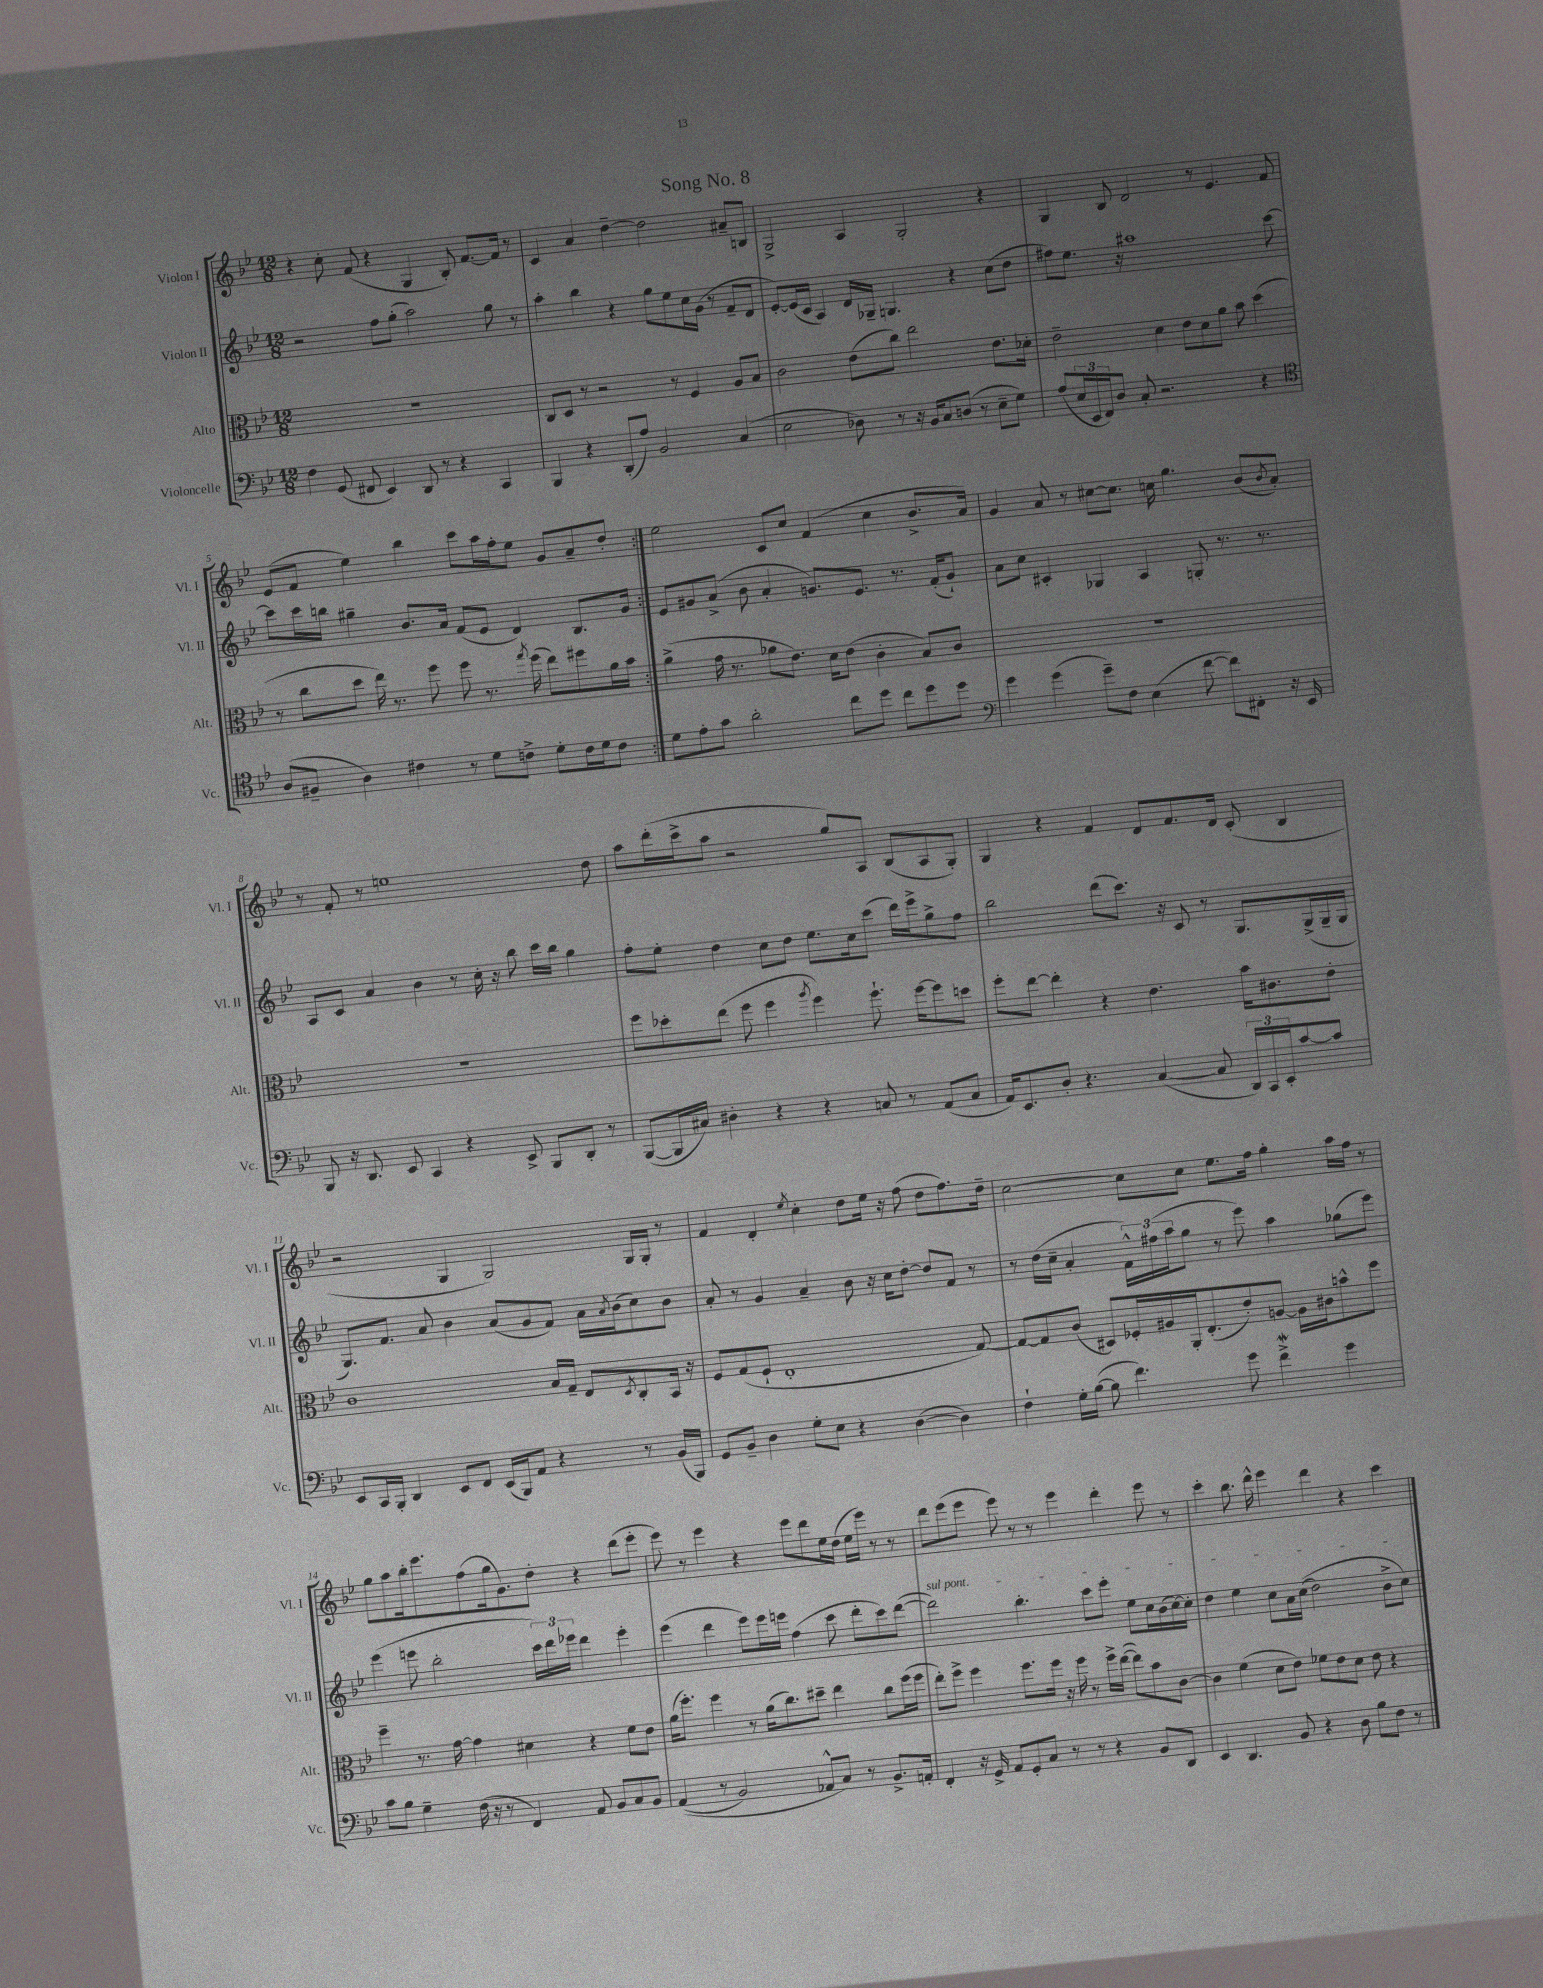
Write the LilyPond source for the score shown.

\header { title = "Song No. 8" }
<<
\new StaffGroup <<
\new Staff = "s0" \with { instrumentName = "Violon I" shortInstrumentName = "Vl. I" } {
    \clef treble \key bes \major \numericTimeSignature \time 12/8
    \repeat volta 2 { r4 c''8-. f'8( r4 g4 bes8-.) f'8.~ f'16 r8 |
    c'4 a'4 d''4~-- d''2 ais'8-- b8 |
    g2-> a4 g2-. r4 |
    g4 bes8 d'2 r8 ees'4. f'8 |
    ees'8( f'8 ees''4) bes''4 c'''8 a''16 f''16-. ees''8 g'8 a'8-- d''8-. | }
    ees''2 c'8 c''8 f'4( c''4 bes'8.-> a'16) |
    g'4 a'8 r8 cis''8~ cis''8. c''16 g''4. bes'8( \acciaccatura { bes'8 } a'8-.) |
    r8 f'8-. r8 e''1 d''8 |
    a''8 d'''16-.( c'''16-> a''8 r2 g''8) a8 bes8( a8 g8-.) |
    g4 r4 f'4 d'8 f'8. d'16 c'8-.( bes4 |
    r2 g4 g2) g16 g16-. r8 |
    f'4 d'4-. \acciaccatura { ees''8 } c''4-. d''8 ees''16 r16 f''8( d''8 f''8.) d''16-- |
    c''2~ c''8 c''8 ees''8. f''16 g''4-. a''16 f''16 r8 |
    g''8 a''8 bes''16-. ees'''8. f''8( g''16 g'8.) d''8-. r4 d'''8( ees'''8-. |
    ees'''8) r8 ees'''4 r4 ees'''8 d'''8 ees''16 d''16( ees''16 ees'''16) r8 r8 |
    d'''8 ees'''8( ees'''8 ees'''8) r8 r8 ees'''4 d'''4-. ees'''8 r8 |
    c'''4-. bes''8. d'''16-^ ees'''4 d'''4 r4 c'''4 \bar "|." |
}
\new Staff = "s1" \with { instrumentName = "Violon II" shortInstrumentName = "Vl. II" } {
    \clef treble \key bes \major \numericTimeSignature \time 12/8
    \repeat volta 2 { r2 f''8 g''8-.( a''2) g''8 r8 |
    a''4-. bes''4 r4 g''8 ees''8 c''16 g'16( r8 f'8-- d'8 |
    ees'8~-.) ees'16( c'16 a4) d'16 ges16-- g4. r4 c''8( d''8 |
    fis''8) ees''8. r16 ais''1 c'''8~ |
    c'''8 c'''16 b''16 gis''4-- bes'8. a'16 f'8( ees'8 d'4) bes8. g'16 | }
    ees'8 gis'8 a'8->( bes'8 a'4-. g'8.) ees'8. r8. f'16-.( g'8-!) |
    a'8 c''8 cis'4-. ges4 a4 g8-. r8. r8. |
    a8 c'8 a'4 bes'4 r8 c''16-. r16 bes''8 c'''16 bes''16 g''4 |
    f''8-. ees''8-. d''4 c''8 d''8 ees''8. c''16 c'''8( d'''16) ees'''16-> g''8-> f''8 |
    bes''2 d'''8( c'''8.) r16 c'8 r8 g8. g16->( g16-- g16 |
    g8.) f'8. a'8 bes'4 a'8( g'8 f'8) a'16 \acciaccatura { a'8 } bes'16( c''8) bes'8 |
    a'8-. r8 g'4 a'4-- bes'8 r16 c''16 d''8~-. d''8 f'8 r8 |
    r8 d''16( c''16-- a'4-. \tuplet 3/2 { f'16-^) fis''16( a''16 } g''8 r8 ees'''8) a''4 ges''8( ees'''8) |
    ees'''4( e'''8 bes''2-. \tuplet 3/2 { c'''16) d'''16 ees'''16 } d'''4 ees'''4-. |
    ees'''4( d'''4 ees'''8) ees'''16 e'''16 f''4( c'''8 d'''8-. c'''8) d'''8~( |
    \once \override TextSpanner.bound-details.left.text = \markup { \italic "sul pont." } d'''2\startTextSpan) bes''4.-. c'''8 ees'''8-. ees''8 c''16 bes'16( c''16~) c''16-. |
    d''4 ees''4 c''8 a'16 c''16(\( d''2) bes'8-> c''8\stopTextSpan\) \bar "|." |
}
\new Staff = "s2" \with { instrumentName = "Alto" shortInstrumentName = "Alt." } {
    \clef alto \key bes \major \numericTimeSignature \time 12/8
    \repeat volta 2 { R1. |
    c8 d8 r8 r2 r8 f4 a8 bes8 |
    c'2 ees'8( c''8) ees''2 ees'8. des'16-. |
    ees'2-- d'4 ees'8 d'8 a'8 bes'8 d''4( |
    r8 c''8 d''8 ees''16) r8. f''8 f''8 r8. \acciaccatura { g''8 } f''16( ees''8) fis''8 a'16 bes'16 | }
    a'4->( g'16 r8. aes'8 ees'8.) d'16 ees'8( c'4-. bes8) c'8 |
    R1. |
    R1. |
    f''8 des''8-. ees''8( f''8 f''4 \acciaccatura { a''8 } f''4) f''8.-! f''16~ f''8 d''8 |
    f''8-. ees''8~ ees''4-. r4 ees'4. bes'16 cis'8. ees'8-. |
    c'1 bes16 g16-- ees8 \acciaccatura { d8 } c8-. bes,16 r16 |
    f8 g8( f8-! ees1-. g8~) |
    g8~ g8 c'8( dis8) fes16-. ais16 a,16-. ees8.-.( ees'8-.) a8~ a16 cis'16 b'8-^ f''8 |
    f''4-- r8. g'16~ g'4 dis'4 r4 f'8 ees'8 |
    a'16( f''8.-.) f''4 r8 a'16( c''8.) dis''8-- ees''4 c''8 f''16( f''16 |
    ees''8-.) f''8-> f''4 f''8. f''16 r16 f''16 r8 f''16-> ees''16~( ees''8) bes'8 c'8~ |
    c'4 f'4( d'8 ees'8) fes'8 ees'8 d'8 ees'8 r4 \bar "|." |
}
\new Staff = "s3" \with { instrumentName = "Violoncelle" shortInstrumentName = "Vc." } {
    \clef bass \key bes \major \numericTimeSignature \time 12/8
    \repeat volta 2 { f4 g,8( fis,8 ees,4) d,8 r8 r4 c,4 |
    bes,,4 r4 d,8-.( a8) bes,2 c4( |
    ees2 des8) r8 r16 bes,16 c8 d8( r8 ees8-- g8) |
    a8( \tuplet 3/2 { ees16 ees,16 f,16) } d8 c8-. r2. r4 |
    \clef tenor a8( fis8-- a4) cis'4 r8 d'8 c'8-> d'8-. c'16 d'16 c'8 | }
    d'8 ees'8-. g'8 a'2-. c''8 d''8 c''8 d''8 d''8 |
    \clef bass g'4 g'4( g'8--) f8 ees4( f'8~ f'8) fis,8-. r16 ees,16 |
    bes,,8 r16 d,8. ees,8 c,4 r4 ees,8-> bes,,8 d,8-. r8 |
    bes,,8~( bes,,16 cis16) dis4-. r4 r4 c8 r8 a,8( c8 |
    a,16) ees,8. d8-. r4. c4~( c8 \tuplet 3/2 { d,16) c,16 ees,16-. } c'8~ c'8 |
    ees,8 c,16 bes,,16-. d,4 ees,8 f,8 ees,16( bes,,16) a,8 r4 r8 bes,16( bes,,16) |
    g,8 bes,8-- d4 g8-. ees8 r4 d4~( d4) |
    f4-! g16-. bes16~( bes8 f'4.) g'8 f'4->\mordent g'4 |
    c'8 bes8 g4-- f16( r16 r8 f,4) a,8 bes,8 c8 bes,8 |
    a,4(\( r8 bes,2) aes,8-^ c8\) r8 bes,8.-> a,16-. |
    f,4-. r16 g,16-> a,8 g,8-. c8 r8 r8 r4 bes,8 d,8 |
    ees,4 d,4. bes,8 r4 d8 bes8 f8 r8 \bar "|." |
}
>>
>>
